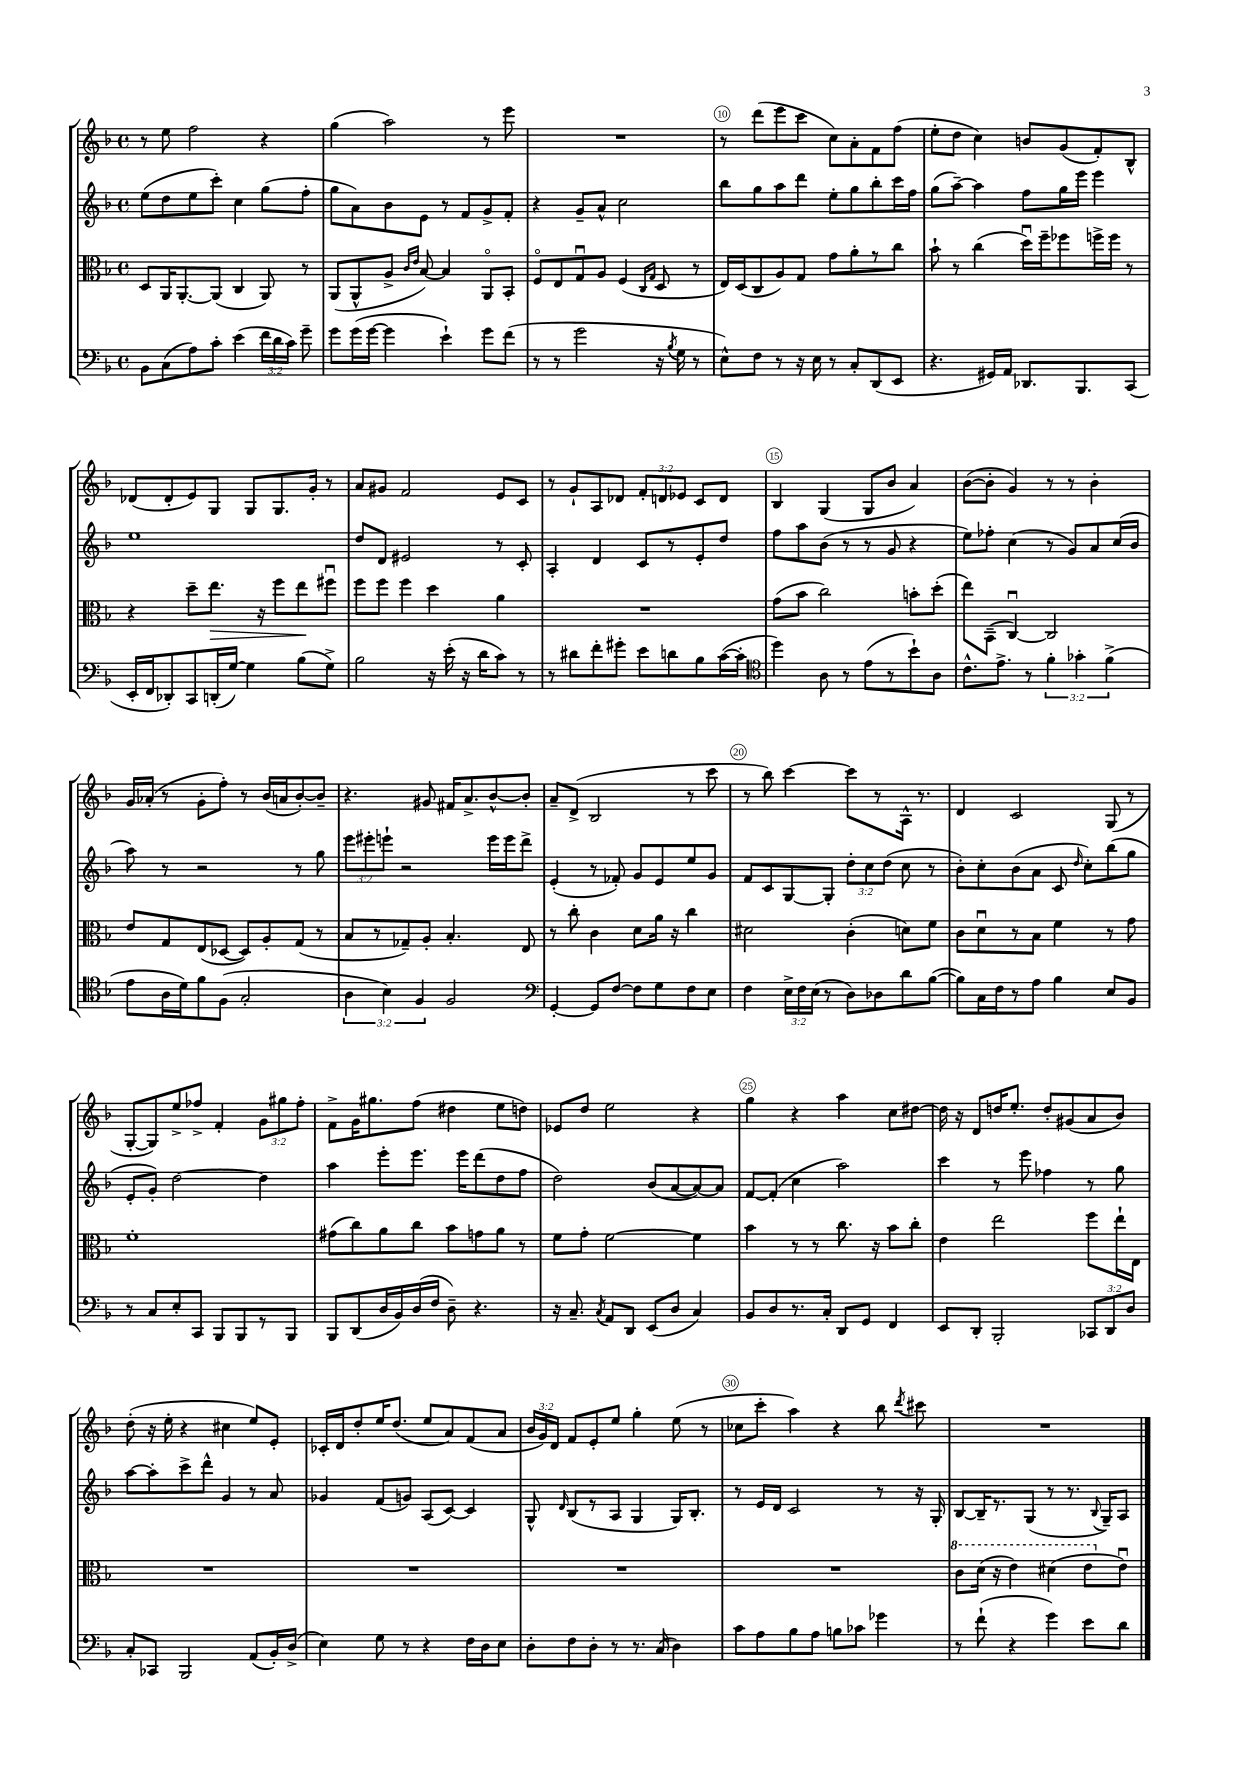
<<
\new StaffGroup <<
\new Staff = "s0" {
    \clef treble \key f \major \defaultTimeSignature \time 4/4 \override Staff.TupletNumber.text = #tuplet-number::calc-fraction-text
    \autoBeamOff r8 e''8 f''2 r4 |
    g''4( a''2) r8 e'''8 |
    R1 |
    r8 d'''8[( e'''8 c'''8] c''8[) a'8-. f'8 f''8]( |
    e''8[-. d''8] c''4) b'8[ g'8( f'8-.) bes8]-^ |
    des'8[( des'8-. e'8) g8] g8[ g8. g'16]-. r8 |
    a'8[ gis'8] f'2 e'8[ c'8] |
    r8 g'8[-! a8 des'8] \tuplet 3/2 { f'8[-. d'8 ees'8] } c'8[ d'8] |
    bes4 g4( g8[ bes'8] a'4) |
    bes'8[~( bes'8]-. g'4) r8 r8 bes'4-. |
    g'16[ aes'16]-.( r8 g'8[-. f''8]-.) r8 bes'16[( a'16 bes'8~-.) bes'8]-- |
    r4. gis'8 fis'16[ a'8.-> bes'8~-^ bes'8]-. |
    a'8[-- d'8]->( bes2 r8 c'''8 |
    r8 bes''8) c'''4~ c'''8[ r8 a16]-^ r8. |
    d'4 c'2 g8( r8 |
    g8[~-. g8) e''8-> fes''8]-> f'4-. \tuplet 3/2 { g'8[ gis''8 fes''8]-. } |
    f'8[-> g'16 gis''8. f''8]( dis''4 e''8[ d''8]) |
    ees'8[ d''8] e''2 r4 |
    g''4 r4 a''4 c''8[ dis''8]~ |
    dis''16 r16 d'8[ d''16 e''8.]-. d''8[-. gis'8( a'8 bes'8]) |
    d''8-.( r16 e''16-. r4 cis''4 e''8[) e'8]-. |
    ces'16[-. d'16 d''8-. e''16 d''8.]( e''8[ a'8) f'8( a'8] |
    \tuplet 3/2 { bes'16[ g'16) d'16] } f'8[ e'8-. e''8] g''4-. e''8( r8 |
    ces''8[ c'''8]-. a''4) r4 bes''8 \acciaccatura { d'''8 } cis'''8 |
    R1 \bar "|." |
}
\new Staff = "s1" {
    \clef treble \key f \major \defaultTimeSignature \time 4/4 \override Staff.TupletNumber.text = #tuplet-number::calc-fraction-text
    \autoBeamOff e''8[( d''8 e''8 c'''8]-.) c''4 g''8[( f''8]-. |
    g''8[ a'8) bes'8 e'8] r8 f'8[ g'8-> f'8]-. |
    r4 g'8[-- a'8]-^ c''2 |
    bes''8[ g''8 a''8 d'''8] e''8[-. g''8 bes''8-. c'''16 f''16] |
    g''8[( a''8]~--) a''4 f''8[ g''16 e'''16] e'''4 |
    e''1 |
    d''8[ d'8] eis'2 r8 c'8-. |
    a4-. d'4 c'8[ r8 e'8-. d''8] |
    f''8[ a''8 bes'8]( r8 r8 g'8 r4 |
    e''8[) fes''8]-. c''4( r8 g'8[) a'8 c''16( bes'16] |
    a''8) r8 r2 r8 g''8 |
    \tuplet 3/2 { e'''8[ eis'''8-. e'''8]-! } r2 e'''16[ e'''16 d'''8]-> |
    e'4-.( r8 fes'8-.) g'8[ e'8 e''8 g'8] |
    f'8[ c'8 g8~ g8]-. \tuplet 3/2 { d''8[-. c''8 d''8]( } c''8 r8 |
    bes'8[-.) c''8-. bes'8( a'8] c'8 \grace { d''16 } c''8[-.) bes''8( g''8] |
    e'8[-. g'8]-.) d''2~ d''4 |
    a''4 e'''8[-. e'''8.] e'''16[ d'''8( d''8 f''8] |
    d''2) bes'8[( a'8~ a'8~) a'8] |
    f'8[~ f'8]-.( c''4 a''2) |
    c'''4 r8 e'''8 fes''4 r8 g''8 |
    a''8[~ a''8-. c'''8-> d'''8]-^ g'4 r8 a'8 |
    ges'4 f'8[( g'8]) a8[( c'8]~) c'4 |
    g8-^ \grace { d'16 } bes8[( r8 a8] g4 g16[) bes8.]-. |
    r8 e'16[ d'16] c'2 r8 r16 g16-. |
    bes8[~ bes16-- r8. g8]( r8 r8. \appoggiatura { bes8 } g16[--) a8] \bar "|." |
}
\new Staff = "s2" {
    \clef alto \key f \major \defaultTimeSignature \time 4/4
    \autoBeamOff d8[ a,16 a,8.~-. a,8]( c4 a,8) r8 |
    a,8[( a,8-^ a8]-> \grace { c'16[ e'16] } bes8~) bes4 a,8[\flageolet bes,8]-. |
    f8[\flageolet e8 g8\downbow a8] f4( \grace { c16[ g16] } d8 r8 |
    e16[) d16( c8 a8) g8] g'8[ a'8-. r8 c''8] |
    bes'8-! r8 c''4( d''16[\downbow) f''16-- fes''8 f''16-> f''16] r8 |
    r4 d''8[-- e''8.]\> r16 f''8[ e''8\! fis''8]\downbow |
    f''8[ f''8] f''4 d''4 a'4 |
    R1 |
    g'8[( bes'8] c''2) b'8[-. d''8]-.( |
    e''8[) bes,8]--( c4~\downbow) c2 |
    e'8[ g8 e8( des8]~ des8[) a8-. g8]( r8 |
    bes8[ r8 ges8--) a8]-. bes4.-. e8 |
    r8 c''8-. c'4 d'8[ a'16] r16 c''4 |
    dis'2 c'4-.( d'8[) f'8] |
    c'8[ d'8\downbow r8 bes8] f'4 r8 g'8 |
    f'1-. |
    gis'8[( c''8) a'8 c''8] bes'8[ g'8 a'8] r8 |
    f'8[ g'8]-. f'2~ f'4 |
    bes'4 r8 r8 c''8. r16 bes'8[ c''8]-. |
    e'4 e''2 f''8[ e''16-! e16] |
    R1 |
    R1 |
    R1 |
    R1 |
    \ottava #1 c''8[ d''16]( r16 e''4) dis''4( e''8[ \ottava #0 e'8]\downbow) \bar "|." |
}
\new Staff = "s3" {
    \clef bass \key f \major \defaultTimeSignature \time 4/4 \override Staff.TupletNumber.text = #tuplet-number::calc-fraction-text
    \autoBeamOff bes,8[ c8( a8) c'8]-. e'4( \tuplet 3/2 { f'16[ d'16 c'16]) } g'8-- |
    g'8[ g'16( g'16]~ g'4 e'4-!) g'8[ f'8]( |
    r8 r8 g'2 r16 \acciaccatura { bes8 } g16 r8 |
    e8[-^) f8] r8 r16 e16 r8 c8[-. d,8( e,8] |
    r4. gis,16[) a,16] des,8.[ bes,,8. c,8]( |
    e,16[-. f,16 des,8-.) c,8 d,16-.( g16]~) g4 bes8[( g8]->) |
    bes2 r16 e'16-.( r16 d'16[ c'8]) r8 |
    r8 dis'8[ f'8-. gis'8]-. e'8[ d'8 bes8 c'16~( c'16]-. |
    \clef tenor d''4) a8 r8 e'8[( r8 bes'8-!) a8] |
    c'8.[-^ e'8.]-> r8 \tuplet 3/2 { f'4-. ges'4-. f'4->( } |
    e'8[ a16 d'16) f'8 f8]( g2-. |
    \tuplet 3/2 { a4 bes4) f4 } f2 |
    \clef bass g,4~-. g,8[ f8]~ f8[ g8 f8 e8] |
    f4 \tuplet 3/2 { e16[-> f16 e16]( } r8 d8[) des8 d'8 bes8]~( |
    bes8[) c16 f16 r8 a8] bes4 e8[ bes,8] |
    r8 c8[ e8-. c,8] bes,,8[ bes,,8 r8 bes,,8] |
    bes,,8[ d,8( d16 bes,16) d16( f16] d8--) r4. |
    r16 c8.-- \acciaccatura { c8 } a,8[ d,8] e,8[( d8] c4) |
    bes,8[ d8 r8. c16]-. d,8[ g,8] f,4 |
    e,8[ d,8]-. bes,,2-. \tuplet 3/2 { ces,8[ d,8 d8] } |
    c8[-. ces,8] bes,,2 a,8[( bes,16-.) d16]->( |
    e4) g8 r8 r4 f16[ d16 e8] |
    d8[-. f8 d8]-. r8 r8. c16( d4) |
    c'8[ a8 bes8 a8] b8[ ces'8] ges'4 |
    r8 f'8-!( r4 g'4) e'8[ d'8] \bar "|." |
}
>>
>>
\layout { \context { \Score currentBarNumber = #7 \override BarNumber.break-visibility = ##(#f #t #t) barNumberVisibility = #(every-nth-bar-number-visible 5) \override BarNumber.stencil = #(make-stencil-circler 0.1 0.3 ly:text-interface::print) } }
